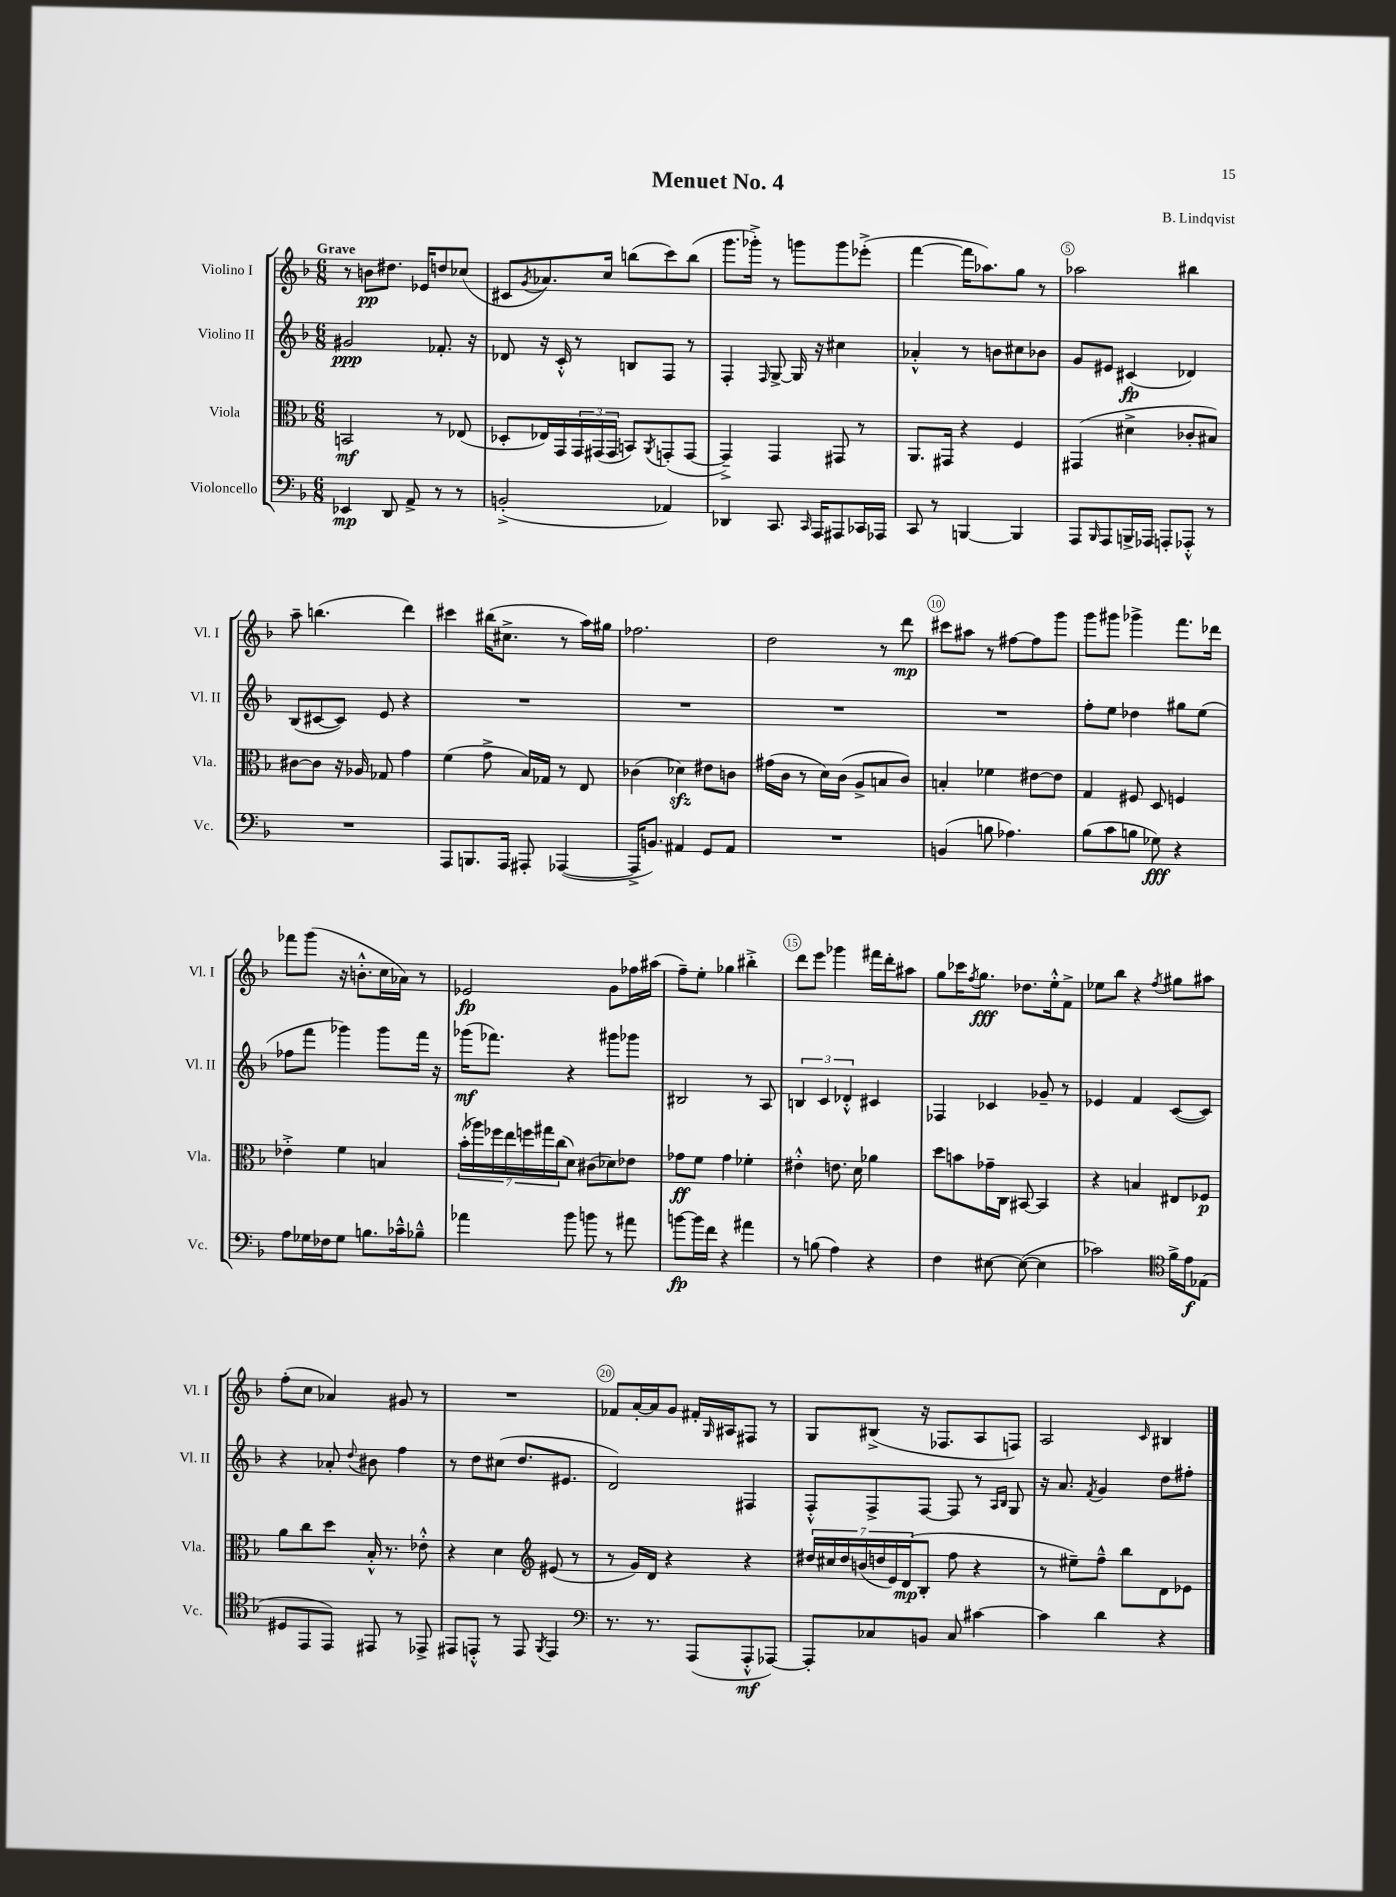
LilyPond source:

\header { title = "Menuet No. 4" composer = "B. Lindqvist" }
<<
\new StaffGroup <<
\new Staff = "s0" \with { instrumentName = "Violino I" shortInstrumentName = "Vl. I" } {
    \clef treble \key f \major \numericTimeSignature \time 6/8 \tempo "Grave"
    r8 b'8\pp dis''8. ees'16 d''8 ces''8( |
    cis'8 \acciaccatura { g'8 } aes'8.) c''16 b''8( c'''8) b''8( |
    g'''8. ges'''16-.->) r8 g'''8 g'''8 ees'''8-.->( |
    f'''4~ f'''16 aes''8.) g''8 r8 |
    aes''2 bis''4 |
    a''8-- b''4.( d'''4) |
    cis'''4 bis''16( cis''8.-> r8 a''16) gis''16 |
    fes''2. |
    d''2 r8 d'''8\mp |
    cis'''8 ais''8 r8 fis''8~ fis''8 g'''8 |
    g'''8 gis'''8 ges'''4-> f'''8. des'''16 |
    fes'''8 g'''8( r16 b'8.-.-^ c''16 aes'16) r8 |
    ees'2\fp g'8 fes''16 ais''16( |
    f''8--) e''8-. ges''4 bis''4-.-> |
    d'''8 e'''8 ges'''4 fis'''16 d'''16-. ais''8 |
    g''8 ces'''16 \acciaccatura { f''8 } g''8.\fff des''8. e''16-.-^ f'8-> |
    ees''8 bes''8 r4 \acciaccatura { f''8 } gis''8 ais''8 |
    f''8-.( c''8 aes'4) gis'8 r8 |
    R2. |
    fes'8 a'16~-. a'16 g'8 fis'16-. \grace { g16 } ais16 fis8 r8 |
    g8 bis8->( r16 fes8. a8 f8) |
    a2 \grace { c'16 } bis4 \bar "|." |
}
\new Staff = "s1" \with { instrumentName = "Violino II" shortInstrumentName = "Vl. II" } {
    \clef treble \key f \major \numericTimeSignature \time 6/8
    gis'2\ppp fes'8.-. r16 |
    des'8 r16 c'16-.-^ r8 b8 f8 r8 |
    f4-. \grace { f16 } g8~-> g16 r16 cis''4 |
    aes'4-.-^ r8 b'8 cis''8 bes'8 |
    g'8 eis'8 cis'4\fp( des'4) |
    bes8( cis'8~ cis'8) e'8 r4 |
    R2. |
    R2. |
    R2. |
    R2. |
    f''8-. e''8 des''4 gis''8 e''8( |
    fes''8 f'''8 ges'''4) ges'''8 f'''16 r16 |
    ges'''16\mf( fes'''8.) r4 gis'''8 ges'''8 |
    bis2 r8 a8 |
    \tuplet 3/2 { b4 c'4 des'4-.-^ } cis'4 |
    fes4 ces'4 ges'8-- r8 |
    ees'4 f'4 c'8~( c'8) |
    r4 aes'8-. \appoggiatura { d''8 } bis'8 f''4 |
    r8 d''8 cis''8( d''8. eis'8. |
    d'2) fis4 |
    f8-.-^ f8-> f8~ f8 r8 \grace { a16 bes16 } g8 |
    r16 a'8. \acciaccatura { f'8 } g'4 d''8 fis''8-. \bar "|." |
}
\new Staff = "s2" \with { instrumentName = "Viola" shortInstrumentName = "Vla." } {
    \clef alto \key f \major \numericTimeSignature \time 6/8
    b,2\mf r8 ees8( |
    des8-. ees16) g,16 \tuplet 3/2 { g,16 gis,16( gis,16 } b,8) \acciaccatura { a,8 } g,8-.( g,8~ |
    g,4--->) g,4 gis,8 r8 |
    a,8. gis,16 r4 f4 |
    gis,4( dis'4-> ces'8-. bis8) |
    cis'8~ cis'8 r16 aes16 ges8 g'4 |
    f'4( g'8-> bes16) ges16 r8 e8 |
    ces'4( des'4\sfz) eis'8 c'8 |
    gis'16( c'16 r8 d'16) c'16( a8-> b8 c'8) |
    b4-. fes'4 eis'8~ eis'8 |
    g4 fis8 d8 f4 |
    ees'4-.-> f'4 b4 |
    \tuplet 7/4 { bes'16-.( aes''16) fes''16 e''16 f''16 gis''16 c''16( } d'8) cis'8( des'8) ees'8 |
    ges'8\ff f'8 ges'4 fes'4-. |
    eis'4-.-^ e'8. d'16 aes'4 |
    d''8 b'8 ges'16-- c16 bis,8~ bis,4 |
    r4 b4 eis8 fes8\p |
    a'8 c''8 d''8 bes16-.-^ r8. ees'8-.-^ |
    r4 d'4 \clef treble eis'8( r8 |
    r8 g'16) d'16 r4 r4 |
    \tuplet 7/4 { dis''16 cis''16 dis''16 b'16( d''16 e'16) d'16\mp( } bes8-. f''8 r4 |
    r8 eis''8--) f''8---^ bes''8 d'8 ees'8 \bar "|." |
}
\new Staff = "s3" \with { instrumentName = "Violoncello" shortInstrumentName = "Vc." } {
    \clef bass \key f \major \numericTimeSignature \time 6/8
    ees,4\mp d,8 a,8-> r8 r8 |
    b,2-.->( aes,4) |
    des,4 c,8. \grace { c,16 } a,,16 ais,,8 ces,16 aes,,16 |
    c,8 r8 b,,4~ b,,4 |
    a,,8 \grace { bes,,16 } a,,8 b,,16-> aes,,16 a,,8-. aes,,8-.-^ r8 |
    R2. |
    a,,8 b,,8. a,,16 ais,,8-. aes,,4~( |
    aes,,16-> b,8.) ais,4 g,8 ais,8 |
    R2. |
    b,4( b8 aes4.) |
    bes8( c'8 b8 ges8\fff) r4 |
    a8 ges16 fes16 ges8 b8. ces'16---^ bes8---^ |
    aes'4 bes'8 b'8 r8 ais'8 |
    b'8~\fp b'16 f'16 r4 ais'4 |
    r8 b8( a4) r4 |
    f4 eis8~ eis8~( eis4 |
    ces'2) \clef tenor f'16-> e'16\f ees8( |
    dis8 e,8 e,8) eis,8 r8 ees,8-> |
    eis,8 e,8-.-^ r8 e,8 \acciaccatura { f,8 } e,4 |
    \clef bass r8. r8. a,,8( a,,8-.-^\mf aes,,8~) |
    aes,,8-. ces8 b,8 ces8 cis'4~ |
    cis'4 d'4 r4 \bar "|." |
}
>>
>>
\layout { \context { \Score \override BarNumber.break-visibility = ##(#f #t #t) barNumberVisibility = #(every-nth-bar-number-visible 5) \override BarNumber.stencil = #(make-stencil-circler 0.1 0.3 ly:text-interface::print) } }
